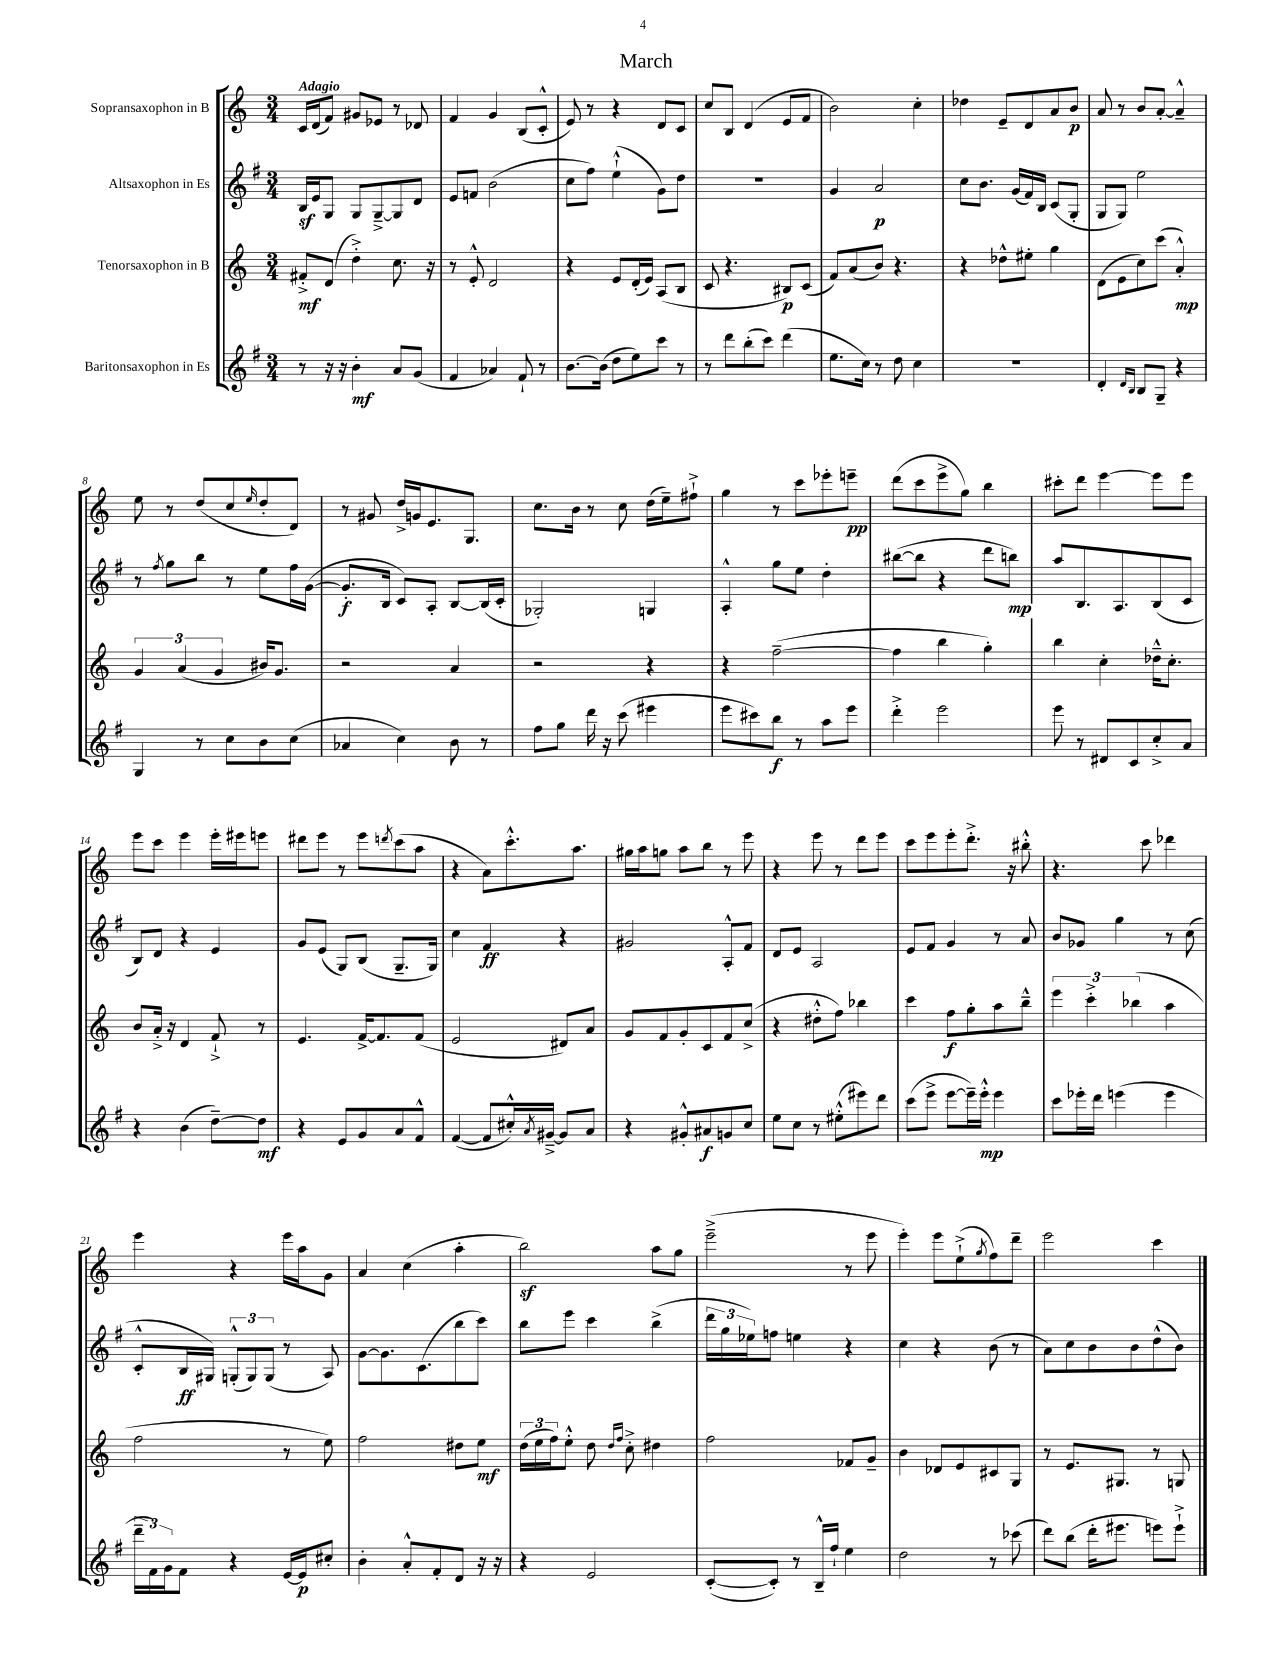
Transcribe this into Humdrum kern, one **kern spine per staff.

**kern	**dynam	**kern	**dynam	**kern	**dynam	**kern	**dynam
*part4	*part4	*part3	*part3	*part2	*part2	*part1	*part1
*staff4	*staff4	*staff3	*staff3	*staff2	*staff2	*staff1	*staff1
*I"Baritonsaxophon in Es	*	*I"Tenorsaxophon in B	*	*I"Altsaxophon in Es	*	*I"Sopransaxophon in B	*
*clefG2	*	*clefG2	*	*clefG2	*	*clefG2	*
*k[f#]	*	*k[]	*	*k[f#]	*	*k[]	*
*M3/4	*	*M3/4	*	*M3/4	*	*M3/4	*
=1	=1	=1	=1	=1	=1	=1	=1
!	!	!	!	!	!	!LO:TX:a:B:t=Adagio	!
8r	.	8f#X'^/L	mf	16Bz/LL	.	16c/LL	.
.	.	.	.	16e/J	.	(16d/J	.
16r	.	(8d/J	.	8G/J	.	8f/J)	.
16r	.	.	.	.	.	.	.
4b'\	mf	4dd'^\)	.	8G/L	.	8g#X/L	.
.	.	.	.	[8G~^/	.	8e-X/J	.
8a/L	.	8.cc\	.	8G/]	.	8r	.
(8g/J	.	.	.	8d/J	.	8d-X/	.
.	.	16r	.	.	.	.	.
=2	=2	=2	=2	=2	=2	=2	=2
4f#/	.	8r	.	8e/L	.	4f/	.
.	.	8e'^^/	.	8fn/J	.	.	.
4a-X/)	.	2d/	.	(2b\	.	4g/	.
8f#`/	.	.	.	.	.	(8B/L	.
8r	.	.	.	.	.	8c'^^/J	.
=3	=3	=3	=3	=3	=3	=3	=3
[8.b\L	.	4r	.	8cc\L	.	8e/)	.
.	.	.	.	8ff#\J)	.	8r	.
(16b\Jk]	.	.	.	.	.	.	.
8dd\L	.	8e/L	.	(4ee`^^\	.	4r	.
8ee\)	.	(16d'/L	.	.	.	.	.
.	.	16e/JJ)	.	.	.	.	.
8ccc\J	.	(8A/L	.	8g\L)	.	8d/L	.
8r	.	8B/J	.	8dd\J	.	8c/J	.
=4	=4	=4	=4	=4	=4	=4	=4
8r	.	8c/	.	2.r	.	8cc/L	.
8ddd\L	.	4.r	.	.	.	8B/J	.
(8bb'\	.	.	.	.	.	(4d/	.
8ccc\J)	.	.	.	.	.	.	.
(4ddd\	.	8B#X/L)	p	.	.	8e/L	.
.	.	(8c/J	.	.	.	8f/J	.
=5	=5	=5	=5	=5	=5	=5	=5
8.ee\L	.	8f/L)	.	4g/	.	2b\)	.
.	.	(8a/	.	.	.	.	.
16cc\Jk)	.	.	.	.	.	.	.
8r	.	8b/J)	.	2a/	p	.	.
8dd\	.	4.r	.	.	.	.	.
4cc\	.	.	.	.	.	4cc'\	.
=6	=6	=6	=6	=6	=6	=6	=6
2.r	.	4r	.	8cc\L	.	4dd-X\	.
.	.	.	.	8.b\J	.	.	.
.	.	8dd-X^^\L	.	.	.	8e~/L	.
.	.	.	.	(16g/LL	.	.	.
.	.	8ee#X'\J	.	16f#/)	.	8d/	.
.	.	.	.	16B/JJ	.	.	.
.	.	4gg\	.	(8c/L	.	8a/	.
.	.	.	.	8G'/J	.	8b/J	p
=7	=7	=7	=7	=7	=7	=7	=7
4d'/	.	(8d\L	.	8G/L	.	8a/	.
.	.	8e\	.	8G/J)	.	8r	.
16qqd/LL	.	.	.	.	.	.	.
16qqB/JJ	.	.	.	.	.	.	.
8B/L	.	8cc\)	.	2ee\	.	8b/L	.
8G~/J	.	(8ccc\J	.	.	.	[8a'/J	.
4r	.	4a'^^/)	mp	.	.	4a~^^/]	.
!!LO:LB:g=z
=8	=8	=8	=8	=8	=8	=8	=8
4G/	.	6g/	.	8r	.	8ee\	.
.	.	.	.	8qff#/	.	.	.
.	.	.	.	8gg\L	.	8r	.
.	.	(6a/	.	.	.	.	.
8r	.	.	.	8bb\J	.	(8dd/L	.
.	.	6g/	.	.	.	.	.
8cc\L	.	.	.	8r	.	8cc/	.
.	.	.	.	.	.	16qqee/	.
8b\	.	16b#X/KL)	.	8ee\L	.	8dd'/	.
.	.	8.g/J	.	.	.	.	.
(8cc\J	.	.	.	16ff#\L	.	8d/J)	.
.	.	.	.	([16g\JJ	.	.	.
=9	=9	=9	=9	=9	=9	=9	=9
4a-X/	.	2r	.	8.g'/L]	f	8r	.
.	.	.	.	.	.	8g#X/	.
.	.	.	.	16B/Jk	.	.	.
4cc\)	.	.	.	8c/L)	.	16dd^/LL	.
.	.	.	.	.	.	16gn/J	.
.	.	.	.	8A'/J	.	8.e/	.
8b\	.	4a/	.	[8B/L	.	.	.
.	.	.	.	.	.	8.G/J	.
8r	.	.	.	(16B/L]	.	.	.
.	.	.	.	16c'/JJ	.	.	.
=10	=10	=10	=10	=10	=10	=10	=10
8ff#\L	.	2r	.	2G-X'/)	.	8.cc\L	.
8gg\J	.	.	.	.	.	.	.
.	.	.	.	.	.	16b\Jk	.
16ddd\	.	.	.	.	.	8r	.
16r	.	.	.	.	.	.	.
(8ccc\	.	.	.	.	.	8cc\	.
4eee#X\	.	4r	.	4Gn/	.	(16dd\LL	.
.	.	.	.	.	.	16ee~\J)	.
.	.	.	.	.	.	8ff#X`^\J	.
=11	=11	=11	=11	=11	=11	=11	=11
8eee\L	.	4r	.	4A'^^/	.	4gg\	.
8ccc#X\)	.	.	.	.	.	.	.
8bb\J	f	([2ff~\	.	8gg\L	.	8r	.
8r	.	.	.	8ee\J	.	8ccc\L	.
8aa\L	.	.	.	4dd'\	.	8eee-X'\	.
8eee\J	.	.	.	.	.	8eeen~\J	pp
=12	=12	=12	=12	=12	=12	=12	=12
4ddd'^\	.	4ff\]	.	([8bb#X\L	.	(8ddd\L	.
.	.	.	.	8bb#\J]	.	8ccc\	.
2eee\	.	4bb\	.	4r	.	8eee^\	.
.	.	.	.	.	.	8gg\J)	.
.	.	4gg'\)	.	8ddd\L	.	4bb\	.
.	.	.	.	8bbn\J)	mp	.	.
=13	=13	=13	=13	=13	=13	=13	=13
8eee\	.	4bb\	.	8aa/L	.	8ccc#X'\L	.
8r	.	.	.	8.B/	.	8ddd\J	.
8d#X/L	.	4cc'\	.	.	.	[4eee\	.
.	.	.	.	8.A/	.	.	.
8c/	.	.	.	.	.	.	.
8cc'^/	.	16dd-X~^^\KL	.	(8B/	.	8eee\L]	.
.	.	8.cc'\J	.	.	.	.	.
8a/J	.	.	.	8c/J	.	8eee\J	.
!!LO:LB:g=z
=14	=14	=14	=14	=14	=14	=14	=14
4r	.	8b/L	.	8B/L)	.	8eee\L	.
.	.	16a'^/Jk	.	8d/J	.	8ccc\J	.
.	.	16r	.	.	.	.	.
(4b\	.	4d/	.	4r	.	4eee\	.
[8dd~\L)	.	8f`^/	.	4e/	.	16eee'\LL	.
.	.	.	.	.	.	16eee#X\J	.
8dd\J]	mf	8r	.	.	.	8eeen\J	.
=15	=15	=15	=15	=15	=15	=15	=15
4r	.	4.e/	.	8g/L	.	8ddd#X\L	.
.	.	.	.	(8e/J	.	8eee\J	.
8e/L	.	.	.	8G/L)	.	8r	.
8g/	.	[16f^/KL	.	(8B/J	.	8eee\L	.
.	.	8.f/]	.	.	.	.	.
.	.	.	.	.	.	8qdddn/	.
8a/	.	.	.	8.G~/L	.	(8ccc\	.
8f#^^/J	.	(8f/J	.	.	.	8aa\J	.
.	.	.	.	16G/Jk)	.	.	.
=16	=16	=16	=16	=16	=16	=16	=16
([4f#/	.	2e/	.	4cc\	.	4r	.
8f#/L]	.	.	.	4f#/	ff	8a\L)	.
16cc#X'^^/L)	.	.	.	.	.	8.ccc'^^\	.
8qa/	.	.	.	.	.	.	.
[16g#X~^/JJ	.	.	.	.	.	.	.
8g#/L]	.	8d#X/L)	.	4r	.	.	.
.	.	.	.	.	.	8.aa\J	.
8a/J	.	8a/J	.	.	.	.	.
=17	=17	=17	=17	=17	=17	=17	=17
4r	.	8g/L	.	2g#X/	.	16gg#X\LL	.
.	.	.	.	.	.	16aa\J	.
.	.	8f/	.	.	.	8ggn\J	.
8g#X'^^/L	.	8g'/	.	.	.	8aa\L	.
8a#X/	f	8c/	.	.	.	8bb\J	.
8gn/	.	8f/	.	8A'^^/L	.	8r	.
8cc/J	.	(8cc^/J	.	8f#/J	.	8eee\	.
=18	=18	=18	=18	=18	=18	=18	=18
8ee\L	.	4r	.	8d/L	.	4r	.
8cc\J	.	.	.	8e/J	.	.	.
8r	.	8dd#X'^^\L	.	2A/	.	8eee\	.
(8ee#X'^^\L	.	8ff\J)	.	.	.	8r	.
8eee#X\)	.	4bb-X\	.	.	.	8ddd\L	.
8ddd\J	.	.	.	.	.	8eee\J	.
=19	=19	=19	=19	=19	=19	=19	=19
(8ccc\L	.	4ccc\	.	8e/L	.	8ccc\L	.
8eee^\J	.	.	.	8f#/J	.	8eee\	.
[8eee\L	.	8ff\L	f	4g/	.	8eee'\	.
16eee~\L])	.	8gg'\	.	.	.	8.ddd'^\J	.
16eee'^^\JJ	mp	.	.	.	.	.	.
4eee\	.	8aa\	.	8r	.	.	.
.	.	.	.	.	.	16r	.
.	.	8bb~^^\J	.	8a/	.	8bb#X'^^\	.
=20	=20	=20	=20	=20	=20	=20	=20
8ccc\L	.	6eee\	.	8b/L	.	4.r	.
16eee-X'\L	.	.	.	8g-X/J	.	.	.
.	.	6ccc'^\	.	.	.	.	.
16ddd\JJ	.	.	.	.	.	.	.
(4eeen\	.	.	.	4gg\	.	.	.
.	.	(6bb-X\	.	.	.	.	.
.	.	.	.	.	.	8ccc\	.
4eee\	.	4aa\	.	8r	.	4ddd-X\	.
.	.	.	.	(8cc\	.	.	.
!!LO:LB:g=z
=21	=21	=21	=21	=21	=21	=21	=21
24ddd~\LL	.	2ff\	.	8c'^^/L	.	4eee\	.
24f#\)	.	.	.	.	.	.	.
24g\J	.	.	.	.	.	.	.
8f#\J	.	.	.	16B/L	ff	.	.
.	.	.	.	16G#X/JJ)	.	.	.
4r	.	.	.	(12Gn'^^/L	.	4r	.
.	.	.	.	12G/)	.	.	.
.	.	.	.	(12G/J	.	.	.
[16e/LL	.	8r	.	8r	.	16eee\LL	.
16e/J]	p	.	.	.	.	16aa\J	.
8cc#X'/J	.	8ee\)	.	8A/)	.	8g\J	.
=22	=22	=22	=22	=22	=22	=22	=22
4b'\	.	2ff\	.	[8g\L	.	4a/	.
.	.	.	.	8.g\]	.	.	.
8a'^^/L	.	.	.	.	.	(4cc\	.
.	.	.	.	(8.c\	.	.	.
8f#'/	.	.	.	.	.	.	.
8d/J	.	8dd#X\L	.	8bb\	.	4aa'\	.
16r	.	8ee\J	mf	8ccc\J)	.	.	.
16r	.	.	.	.	.	.	.
=23	=23	=23	=23	=23	=23	=23	=23
4r	.	(24dd\LL	.	8bb\L	.	2bbz\)	.
.	.	24ee\	.	.	.	.	.
.	.	24ff\J)	.	.	.	.	.
.	.	8ee'^^\J	.	8eee\J	.	.	.
2e/	.	8dd\	.	4ccc\	.	.	.
.	.	16qqdd/LL	.	.	.	.	.
.	.	16qqff/JJ	.	.	.	.	.
.	.	8cc'^\	.	.	.	.	.
.	.	4dd#X\	.	(4bb^\	.	8aa\L	.
.	.	.	.	.	.	8gg\J	.
=24	=24	=24	=24	=24	=24	=24	=24
([8c'/L	.	2ff\	.	24ddd\LL	.	(2eee~^\	.
.	.	.	.	24gg\	.	.	.
.	.	.	.	24ee-X\J)	.	.	.
8c'/J])	.	.	.	8ffn\J	.	.	.
8r	.	.	.	4een\	.	.	.
16B~^^/LL	.	.	.	.	.	.	.
16ff#`/JJ	.	.	.	.	.	.	.
4ee\	.	8f-X/L	.	4r	.	8r	.
.	.	8g~/J	.	.	.	8eee\	.
=25	=25	=25	=25	=25	=25	=25	=25
2dd\	.	4b\	.	4cc\	.	4eee'\)	.
.	.	8d-X/L	.	4r	.	8eee\L	.
.	.	8e/	.	.	.	(8ee`^\	.
.	.	.	.	.	.	8qgg/	.
8r	.	8c#X/	.	(8b\	.	8ff\)	.
(8ccc-X\	.	8G/J	.	8r	.	8ddd~\J	.
=26	=26	=26	=26	=26	=26	=26	=26
8ddd\L)	.	8r	.	8a\L)	.	2eee\	.
(8bb\J	.	8.e/L	.	8cc\	.	.	.
16ddd'\KL	.	.	.	8b\	.	.	.
8.eee#X\J	.	8.G#X/J	.	.	.	.	.
.	.	.	.	8b\	.	.	.
8eeen\L)	.	8r	.	(8dd^^\	.	4ccc\	.
8eee`^\J	.	8Gn/	.	8b\J)	.	.	.
==	==	==	==	==	==	==	==
*-	*-	*-	*-	*-	*-	*-	*-
